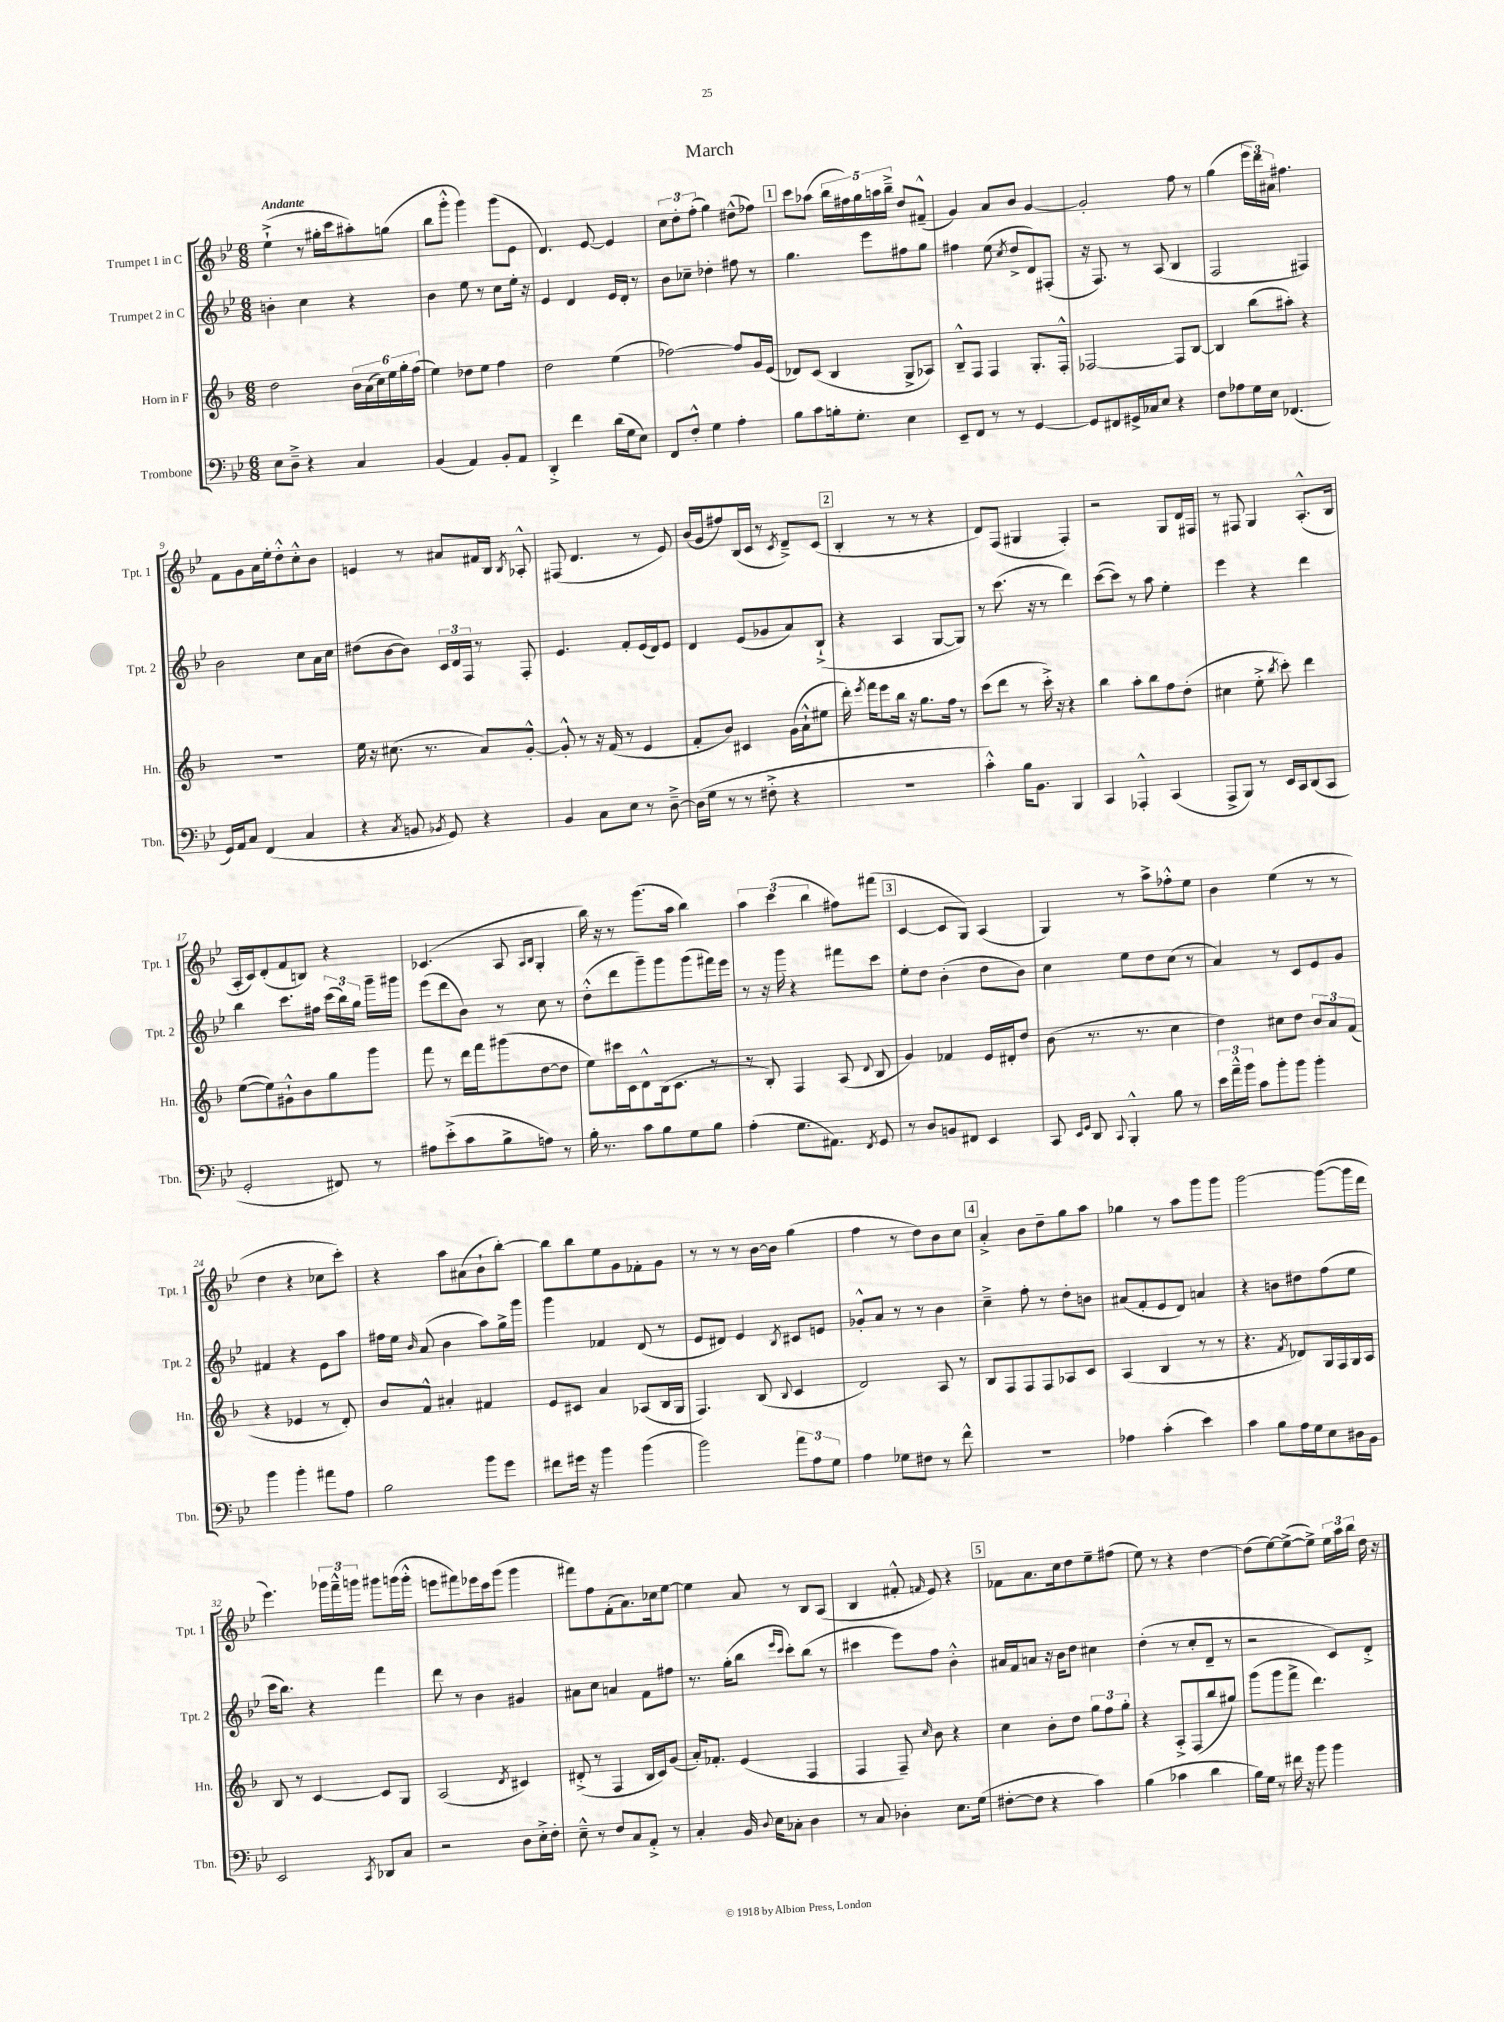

**kern	**kern	**kern	**kern
*staff4	*staff3	*staff2	*staff1
*clefF4	*clefG2	*clefG2	*clefG2
*k[b-e-]	*k[b-]	*k[b-e-]	*k[b-e-]
*M6/8	*M6/8	*M6/8	*M6/8
8E-	2dd	4b'	(4ee-`^
8D~^	.	.	.
4r	.	4cc	8r
.	.	.	16gg#'
.	.	.	16ccc
4C	24b-	4r	8aa#')
.	(24a	.	.
.	24cc)	.	.
.	24ee	.	(8gg
.	24gg'	.	.
.	(24ff	.	.
=	=	=	=
(4BB-	4ee)	4b-	8bb-
.	.	.	8ggg'^^
4AA)	8dd-	8ee-	4ggg)
.	8ee	8r	.
8BB-'	4ff	8cc	(8ggg
8AA	.	16ee-'	8e-
.	.	16r	.
=	=	=	=
4DD'^	2dd	4e-	4.d)
4f	.	4d	.
.	.	.	[8e-
(16d	(4ee	16e-	4e-]
16G	.	16d'	.
8E-)	.	8r	.
=	=	=	=
8FF	[2ff-)	8b-	12cc
.	.	.	12dd'
8F'^^	.	8cc-~	.
.	.	.	(12ff'
4G	.	4dd-'	4gg)
4A'	8ff-]	8ff#	(8dd#^^
.	16g	8r	8ff-)
.	(16e	.	.
=	=	=	=
8B-	8d-)	4.gg	8ccc
8c	(8c	.	(8aa-
16B'	4B-	.	20bb-
.	.	.	20ff#)
8.G'	.	.	.
.	.	.	20gg
.	.	8eee-	.
.	.	.	20aa
.	.	.	20bb-~^
4E-	8G^	8ff#	8dd
.	8A-)	8gg	(8f#~^^
=	=	=	=
8EE-~	8B-~^^	4ff#	4g)
8FF	8F	.	.
8r	4F	(8ee-	8a
.	.	8qcc	.
8r	.	8dd^	8b-
[4GG	8.G'	8d)	[4g
.	.	(8F#'	.
.	16F'^^	.	.
=	=	=	=
8GG]	[2F-	16r	2g']
.	.	8.F)	.
8FF#	.	.	.
16GG#^	.	8r	.
16C-	.	.	.
8E-	.	(8A	.
4r	8F-]	4B-	8ff
.	[8B-	.	8r
=	=	=	=
8F	4B-]	2F	(4gg
8A-	.	.	.
16G	(8bb-	.	24eee-
.	.	.	24ddd)
16E-	.	.	.
.	.	.	24a#
(4.FF-	8aa#')	.	4.ff#
.	4r	4F#)	.
=	=	=	=
16GG)	2.r	2b-	8f
16AA	.	.	.
8C	.	.	8g
(4FF	.	.	16a
.	.	.	16ee-'
.	.	.	8dd'^^
4C	.	8cc	8cc'^^
.	.	16a	8b-
.	.	16cc	.
=	=	=	=
4r	16ee	(8dd#	4e
.	16r	.	.
.	(8.cc#	[8b-	.
8qC	.	.	.
8BB	.	8b-])	8r
.	8.r	.	.
8qBB-	.	.	.
8GG)	.	24c	8a#
.	.	24d	.
.	.	24F	.
4r	8a)	8r	16f#
.	.	.	16B-
.	.	.	8qB-
.	[8g'^^	8F'	8A-'^^
=	=	=	=
4BB-	8g'^^]	4.e-	(8F#
.	8r	.	4.d
8C	16r	.	.
.	(16f	.	.
8E-	8r	8f'	.
8r	4e	(16e-	8r
.	.	16d)	.
[8D~^	.	8e-	8e-)
=	=	=	=
(16D]	8f'	4d	(16b-
16G	.	.	16g
8r	8b-)	.	8ff#)
8r	4c#	(8e-	(16B-
.	.	.	16c
8F#'^	.	8g-	8r
.	.	.	8qc
4r	(16g	8a)	8d~^)
.	16a`^^	.	.
.	8ee#	(8B-`^	(8c
=	=	=	=
2.r	16ddd')	4r	4B-'
.	8qeee	.	.
.	16fff	.	.
.	8eee	.	.
.	16bb-	4A	8r
.	16r	.	.
.	8.gg	.	8r
.	.	[8G	4r
.	16ff	.	.
.	8r	8G])	.
=	=	=	=
4c'^^)	(8ccc	8r	8d)
.	8ddd	(8.ccc	(8F
16B-	8r	.	4G#
8.BB-	.	16r	.
.	16ccc'^)	8r	.
.	16r	.	.
4BBB-	4r	4ddd)	4F')
=	=	=	=
4CC	4bb-	([8ccc	2r
.	.	8ccc])	.
4AAA-'^^	8aa'	8r	.
.	8bb-	8aa	.
(4CC	8ff	4ee-'	8G
.	(8dd'	.	16d
.	.	.	16F#
=	=	=	=
8AAA^	4cc#	4eee-	8r
8BBB-)	.	.	8F#
8r	8ee'^	4r	4G
.	8qbb-	.	.
16EE-	8ccc')	.	.
16CC	.	.	.
(8DD	4ddd	4ddd	(8.A'^^
8CC	.	.	.
.	.	.	16B-
=	=	=	=
2GG'	([8ee	4bb-	16A'
.	.	.	16c)
.	8ee])	.	(8d'
.	8g#`^^	8.ccc	8f
.	8b-	.	8B)
.	.	16ff#	.
8FF#)	8gg	(24ccc	4r
.	.	24bb-)	.
.	.	24gg	.
8r	8ggg	16ggg~	.
.	.	16ggg#	.
=	=	=	=
8A#	8fff	(8eee-	(4.c-
(8e-'^	8r	8ddd	.
8c	16ddd	8b-)	.
.	16fff	.	.
8B-^	(8ggg#	8r	8A
.	.	.	16qqA
.	.	.	16qqB-
8A)	[8dd	8cc	4G'
8r	8dd]	8r	.
=	=	=	=
16B-'	8ee)	(8dd'^^	16bb-)
8.r	.	.	16r
.	16ccc#	8ddd	8r
.	16c	.	.
8c	8d^^	8ggg~)	(8.ggg
8B-	(16B-	8ggg	.
.	8.c	.	16aa
8G	.	(8ggg	4bb-)
8B-	8r	16fff#)	.
.	.	16eee-	.
=	=	=	=
(4A'	8r	8r	6aa
.	8B-')	16r	.
.	.	.	(6ccc
.	.	16ggg	.
8.G	4F	4r	.
.	.	.	6bb-
8.AA#)	.	.	.
.	(8A	8fff#	8ff#)
8qFF	8qqd	.	.
8GG	8B-	8ccc	(8fff#
=	=	=	=
8r	4g)	8ee-'	[4c
8D	.	8dd	.
8BB	4f-	(4b-'	8c]
8FF#	.	.	8G)
4EE-	16e	8dd	(4A
.	16d#'	.	.
.	8dd	8b-)	.
=	=	=	=
8CC	(8b-	4cc	4G)
16qqEE-	.	.	.
16qqGG	.	.	.
8DD	8.r	.	.
8qqCC	.	.	.
4BBB-'^^	.	8ee-	8r
.	8.r	.	.
.	.	8dd	8aa^
8B-	4cc	(8cc	8ff-'^^
8r	.	8r	8ee-
=	=	=	=
24e-	4dd)	4a)	4b-
24a~^^	.	.	.
24b-	.	.	.
8c	.	.	.
8b-'	8cc#	8r	(4ee-
8b-	8dd	8c	.
4b-'	12b-	8e-	8r
.	12a	.	.
.	.	8g	8r
.	(12f	.	.
=	=	=	=
4b-	4r	4f#	4dd
4b-'	4e-	4r	4r
8a#	8r	8e-	8cc-
8A	8d')	8aa	8ccc')
=	=	=	=
2B-	8b-	16ff#	4r
.	.	16ee-	.
.	.	16qqb-	.
.	8f^^	(8a	.
.	4a#'	4b-	8aa
.	.	.	(8a#
8b-	4f#	8aa)	8b-`
8g	.	16gg^	[8bb-')
.	.	16ggg	.
=	=	=	=
8f#	8e	4ggg	8bb-]
16g#	8c#	.	8bb-
16r	.	.	.
4b-	4a	4f-	8ee-
.	.	.	8g
(4b-	(8A-	(8d	8f-'
.	16B-	8r	8g
.	16G	.	.
=	=	=	=
2b-)	4.F)	8e-	8r
.	.	8d#)	8r
.	.	4e-	8r
.	(8B-	.	[16b-
.	.	.	16b-]
.	8qqB-	8qB-	.
12a	4c	8c#	(4gg
12A	.	.	.
.	.	8e	.
12G	.	.	.
=	=	=	=
4A	2d)	8g-'^^	4ff
.	.	8a	.
8G-	.	8r	8r
8F#	.	8r	8dd)
8r	8A	4b-	8b-
8f^^	8r	.	8cc
=	=	=	=
2.r	8B-	4cc~^	4a'^
.	8F	.	.
.	8F	8ff'	8b-
.	8F	8r	8dd~
.	8A-	8dd'	8gg
.	8c	8b	8aa
=	=	=	=
4A-	(4A	(8a#	4gg-
.	.	8f'	.
(4c'	4B-	8e-	8r
.	.	8d)	8aa
4e-)	8r	4a	8ggg
.	8r	.	8ggg
=	=	=	=
4c	4.r	4r	[2ggg
8B-	.	8b	.
.	8qf	.	.
16A	8d-)	8dd#	.
16G	.	.	.
8E-	16G	(8ff	(8ggg_
.	16F	.	.
16D#	16G	8ee-	16ggg]
16BB-	16A	.	16ddd
=	=	=	=
2EE-	8B-	16ccc	4.eee-)
.	.	8.bb-)	.
.	8r	.	.
.	[4c	4r	.
.	.	.	24ggg-
.	.	.	24fff~^^
.	.	.	24ggg
8qCC	.	.	.
8DD-	8c]	4fff	8ggg#
8C	8G	.	(16ggg
.	.	.	16ggg'^^
=	=	=	=
2r	(2A	8ddd	8eee
.	.	8r	8fff#)
.	.	4b-	16eee-
.	.	.	16ccc
.	.	.	(8ggg
.	8qd	.	.
8D	4c#)	4g#	4ggg
16E-'^	.	.	.
16F'	.	.	.
=	=	=	=
8E-~^^	(8d#'^	8a#	8fff#)
8r	8r	8cc	8ff
8F	4F	4a	(8f'
8C	.	.	8.a)
8AA'^	16B-	8f	.
.	16c)	.	16cc-
8r	(8g	8ff#	[8ee-
=	=	=	=
4C'	16a')	8.r	4ee-]
.	8.f-'	.	.
.	.	(16gg'	.
16BB-	(4e	8bb-	8a
8qqD	.	.	.
16E-	.	.	.
.	.	16qqeee-	.
.	.	16qqccc	.
8C-'	.	8ccc')	8r
4D	4F	(8bb-	8B-
.	.	8r	(8A
=	=	=	=
8r	4F	4ccc#	4B-
8C	.	.	.
4D-'	8F~)	8eee-)	8f#'^^
.	16qqcc	.	16qqf
.	8b-	8ff	8e-)
8.E-	4r	4b-'^^	4r
(16G	.	.	.
=	=	=	=
[8F#'	4cc	16a#	8f-
.	.	16f	.
8F#]	.	8a	8.a
4r	8b-'	16r	.
.	.	16b-	16cc
.	8dd	8dd	8dd
4c)	12gg	4cc#	8ee-~
.	12ff	.	.
.	.	.	(8ff#
.	12gg'	.	.
=	=	=	=
(4B-	4r	(4dd'	8ee-)
.	.	.	8r
4c-	8A'^	8r	4r
.	(8F	8cc'	.
4d	8bb-	8d~	[4dd
.	8gg#)	8r	.
=	=	=	=
16B-)	(8ggg	2r	(8dd]
16G	.	.	.
8r	8ggg	.	[8ee-)
16f#	8fff^	.	(8ee-^_
16r	.	.	.
8b-	4.ddd)	.	8ee-^])
4b-	.	8c)	24ee-
.	.	.	24aa
.	.	.	24bb-
.	.	8d'^	16dd
.	.	.	16r
==	==	==	==
*-	*-	*-	*-
